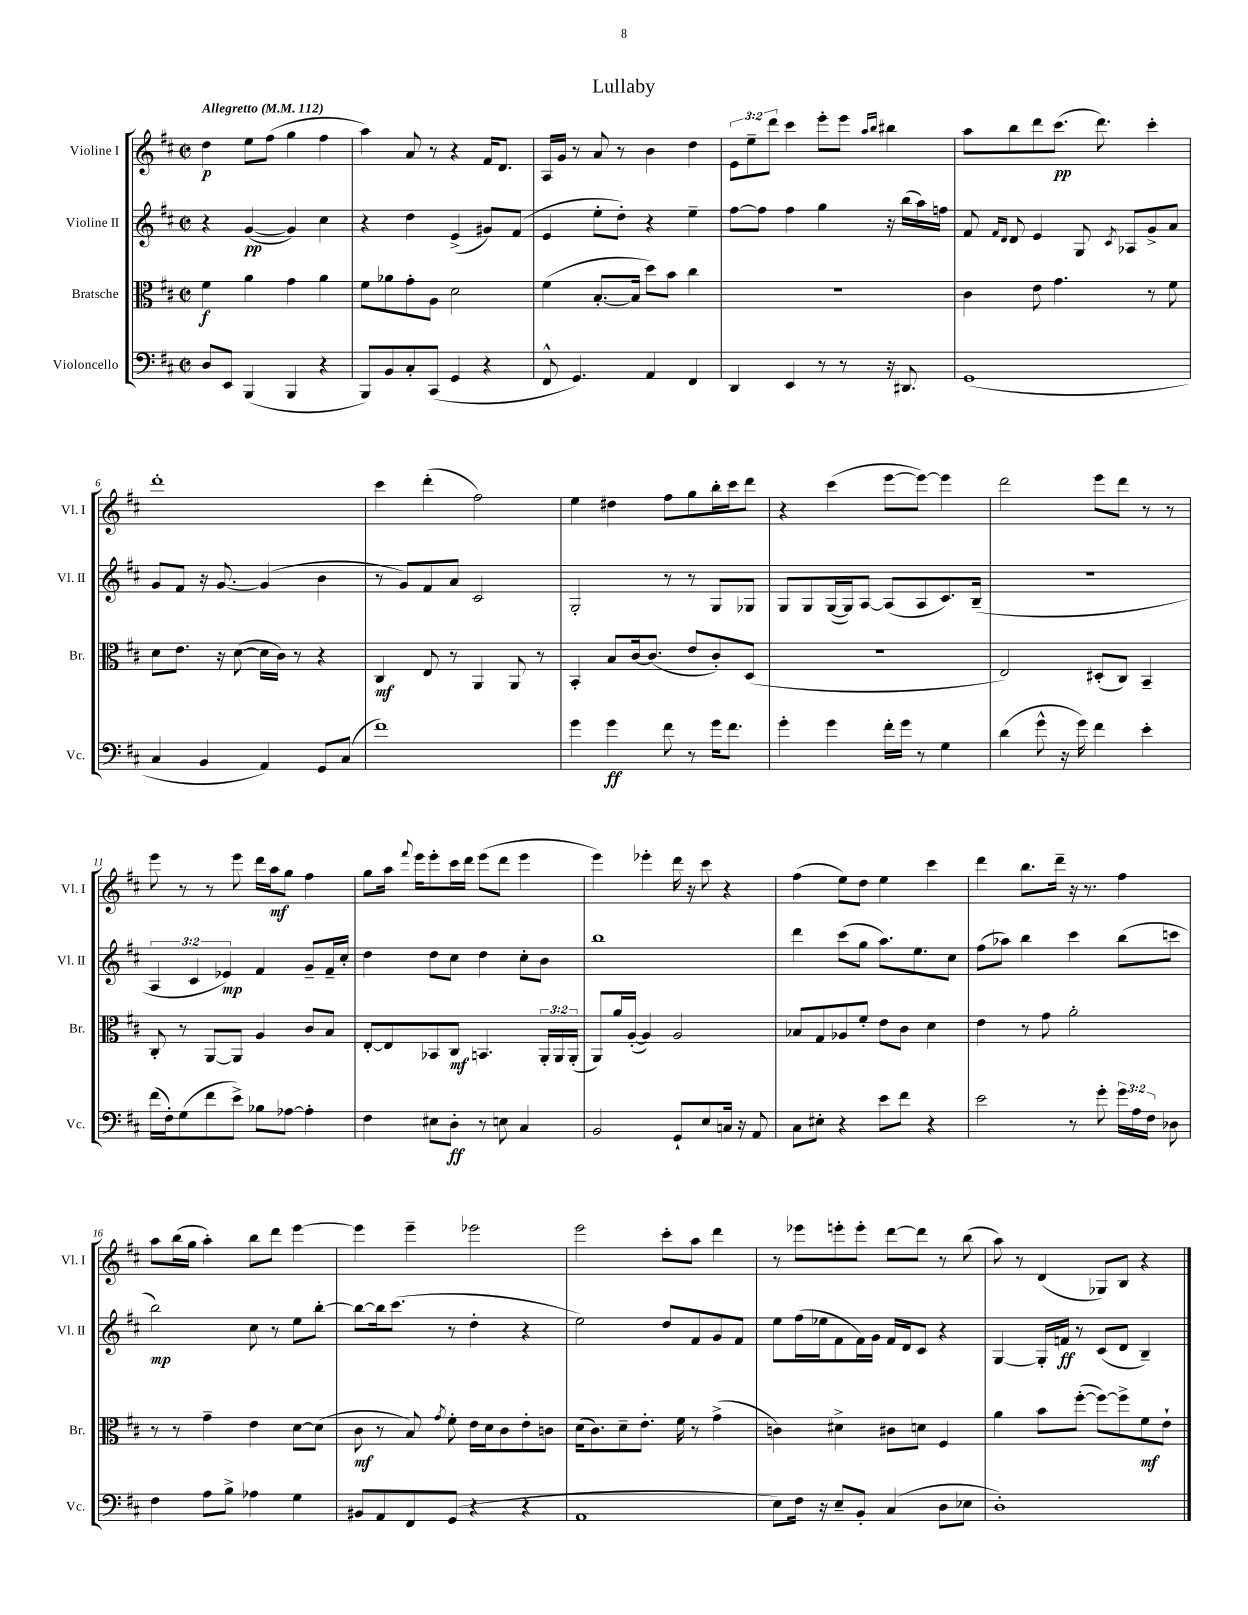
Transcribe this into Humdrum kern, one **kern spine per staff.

**kern	**dynam	**kern	**dynam	**kern	**dynam	**kern	**dynam
*part4	*part4	*part3	*part3	*part2	*part2	*part1	*part1
*staff4	*staff4	*staff3	*staff3	*staff2	*staff2	*staff1	*staff1
*I"Violoncello	*	*I"Bratsche	*	*I"Violine II	*	*I"Violine I	*
*I'Vc.	*	*I'Br.	*	*I'Vl. II	*	*I'Vl. I	*
*clefF4	*	*clefC3	*	*clefG2	*	*clefG2	*
*k[f#c#]	*	*k[f#c#]	*	*k[f#c#]	*	*k[f#c#]	*
*M2/2	*	*M2/2	*	*M2/2	*	*M2/2	*
*met(c|)	*	*met(c|)	*	*met(c|)	*	*met(c|)	*
*MM112	*	*MM112	*	*MM112	*	*MM112	*
=1	=1	=1	=1	=1	=1	=1	=1
!	!	!	!	!	!	!LO:TX:a:B:t=Allegretto	!
8D/L	.	4f#\	f	4r	.	4dd\	p
8EE/J	.	.	.	.	.	.	.
(4BBB/	.	4a\	.	([4g/	pp	8ee\L	.
.	.	.	.	.	.	(8ff#\J	.
4BBB/	.	4g\	.	4g/])	.	4gg\	.
4r	.	4a\	.	4cc#\	.	4ff#\	.
=2	=2	=2	=2	=2	=2	=2	=2
8BBB/L)	.	8f#\L	.	4r	.	4aa\)	.
8BB/	.	8a-X\	.	.	.	.	.
8C#'/	.	8g'\	.	4dd\	.	8a/	.
(8CC#/J	.	8A\J	.	.	.	8r	.
4GG/	.	2d\	.	(4e^/	.	4r	.
4r	.	.	.	8g#X/L)	.	16f#/KL	.
.	.	.	.	.	.	8.d/J	.
.	.	.	.	(8f#/J	.	.	.
=3	=3	=3	=3	=3	=3	=3	=3
8FF#^^/	.	(4f#\	.	4e/	.	16A/LL	.
.	.	.	.	.	.	16g/JJ	.
4.GG/)	.	.	.	.	.	8r	.
.	.	[8.B'/L	.	8ee'\L	.	8a/	.
.	.	.	.	8dd'\J)	.	8r	.
.	.	16B/Jk]	.	.	.	.	.
4AA/	.	8dd\L)	.	4r	.	4b\	.
.	.	8b\J	.	.	.	.	.
4FF#/	.	4cc#\	.	4ee~\	.	4dd\	.
=4	=4	=4	=4	=4	=4	=4	=4
4DD/	.	1r	.	[8ff#\L	.	12e\L	.
.	.	.	.	.	.	12ee~\	.
.	.	.	.	8ff#\J]	.	.	.
.	.	.	.	.	.	12ddd\J	.
4EE/	.	.	.	4ff#\	.	4ccc#\	.
8r	.	.	.	4gg\	.	8eee'\L	.
8r	.	.	.	.	.	8eee\J	.
.	.	.	.	.	.	16qqaa/LL	.
.	.	.	.	.	.	16qqbb/JJ	.
16r	.	.	.	16r	.	4bb#X\	.
8.DD#X/	.	.	.	(16bb\LL	.	.	.
.	.	.	.	16aa\)	.	.	.
.	.	.	.	16ffn\JJ	.	.	.
=5	=5	=5	=5	=5	=5	=5	=5
(1GG	.	4c#\	.	8f#/	.	8aa\L	.
.	.	.	.	16qqf#/LL	.	.	.
.	.	.	.	16qqd/JJ	.	.	.
.	.	.	.	8d/	.	8bb\	.
.	.	8e\	.	4e/	.	8ddd\	.
.	.	4.g\	.	.	.	(8.ccc#\J	pp
.	.	.	.	8G/	.	.	.
.	.	.	.	.	.	8.ddd\)	.
.	.	.	.	8qc#/	.	.	.
.	.	.	.	8A-X/L	.	.	.
.	.	8r	.	8g^/	.	4ccc#'\	.
.	.	8f#\	.	8a/J	.	.	.
!!LO:LB:g=z
=6	=6	=6	=6	=6	=6	=6	=6
4C#/	.	8d\L	.	8g/L	.	1ddd'	.
.	.	8.e\J	.	8f#/J	.	.	.
4BB/	.	.	.	16r	.	.	.
.	.	16r	.	[8.g/	.	.	.
.	.	([8d\	.	.	.	.	.
4AA/)	.	16d\LL]	.	(4g/]	.	.	.
.	.	16c#\JJ)	.	.	.	.	.
.	.	8r	.	.	.	.	.
8GG/L	.	4r	.	4b\	.	.	.
(8C#/J	.	.	.	.	.	.	.
=7	=7	=7	=7	=7	=7	=7	=7
1f#)	.	4C#/	mf	8r	.	4ccc#\	.
.	.	.	.	8g/L)	.	.	.
.	.	8E/	.	8f#/	.	(4ddd'\	.
.	.	8r	.	8a/J	.	.	.
.	.	4AA/	.	2c#/	.	2ff#\)	.
.	.	8AA/	.	.	.	.	.
.	.	8r	.	.	.	.	.
=8	=8	=8	=8	=8	=8	=8	=8
4g\	.	4BB'/	.	2G'/	.	4ee\	.
4g\	ff	8B/L	.	.	.	4dd#X\	.
.	.	[16c#/k	.	.	.	.	.
.	.	(8.c#/J]	.	.	.	.	.
8f#\	.	.	.	8r	.	8ff#\L	.
8r	.	8e/L	.	8r	.	8gg\	.
16g\KL	.	8c#'/)	.	8G/L	.	16bb'\L	.
8.f#\J	.	.	.	.	.	16ccc#\J	.
.	.	(8D/J	.	8G-X/J	.	8ddd\J	.
=9	=9	=9	=9	=9	=9	=9	=9
4g'\	.	1r	.	8G/L	.	4r	.
.	.	.	.	8G/	.	.	.
4g\	.	.	.	([16G/L	.	(4ccc#\	.
.	.	.	.	16G/J])	.	.	.
.	.	.	.	[8A/J	.	.	.
16f#'\LL	.	.	.	(8A/L]	.	[8eee\L	.
16g\JJ	.	.	.	.	.	.	.
8r	.	.	.	8A/	.	8eee\J_)	.
4G\	.	.	.	8.c#/)	.	4eee\]	.
.	.	.	.	(16B~/Jk	.	.	.
=10	=10	=10	=10	=10	=10	=10	=10
(4d\	.	2E/)	.	1r	.	2ddd\	.
8g^^\	.	.	.	.	.	.	.
16r	.	.	.	.	.	.	.
16g\)	.	.	.	.	.	.	.
4f#\	.	(8D#X'/L	.	.	.	8eee\L	.
.	.	8C#/J)	.	.	.	8ddd\J	.
4e'\	.	4BB~/	.	.	.	8r	.
.	.	.	.	.	.	8r	.
!!LO:LB:g=z
=11	=11	=11	=11	=11	=11	=11	=11
(16f#\LL	.	8C#'/	.	6A/	.	8eee\	.
16F#'\J)	.	.	.	.	.	.	.
(8G\	.	8r	.	.	.	8r	.
.	.	.	.	6c#/	.	.	.
8f#\	.	[8AA/L	.	.	.	8r	.
.	.	.	.	6e-X/)	mp	.	.
8e^\J)	.	8AA/J]	.	.	.	8eee\	.
8B-X\L	.	4A/	.	4f#/	.	16ddd\LL	.
.	.	.	.	.	.	16aa\J	mf
[8A-X\J	.	.	.	.	.	8gg\J	.
4A-'\]	.	8c#/L	.	8g~/L	.	4ff#\	.
.	.	8B/J	.	16f#~/L	.	.	.
.	.	.	.	16cc#'/JJ	.	.	.
=12	=12	=12	=12	=12	=12	=12	=12
4F#\	.	[8E'/L	.	4dd\	.	8gg\L	.
.	.	8E/]	.	.	.	16aa\Jk	.
.	.	.	.	.	.	8qqfff#/	.
.	.	.	.	.	.	16eee\KL	.
8E#X\L	.	8BB-X/	.	8dd\L	.	8eee'\	.
8D'\J	ff	8C#/J	mf	8cc#\J	.	16ccc#\L	.
.	.	.	.	.	.	16ddd\JJ	.
8r	.	4.BBn/	.	4dd\	.	(8eee\L	.
8En\	.	.	.	.	.	8ddd\J	.
4C#/	.	.	.	8cc#'\L	.	4eee\	.
.	.	24AA'/LL	.	8b\J	.	.	.
.	.	24AA/	.	.	.	.	.
.	.	(24AA'/JJ	.	.	.	.	.
=13	=13	=13	=13	=13	=13	=13	=13
2BB/	.	8AA/L)	.	1bb	.	4eee\)	.
.	.	16a/L	.	.	.	.	.
.	.	([16A'/JJ	.	.	.	.	.
.	.	4A/])	.	.	.	4eee-X'\	.
8GG`/L	.	2A/	.	.	.	16ddd\	.
.	.	.	.	.	.	16r	.
8E/	.	.	.	.	.	8ccc#\	.
16Cn/Jk	.	.	.	.	.	4r	.
16r	.	.	.	.	.	.	.
8AA/	.	.	.	.	.	.	.
=14	=14	=14	=14	=14	=14	=14	=14
8C#\L	.	8B-X/L	.	4ddd\	.	(4ff#\	.
8E#X'\J	.	8G/	.	.	.	.	.
4r	.	8A-X/	.	(8ccc#\L	.	8ee\L)	.
.	.	8f#'/J	.	8gg\J	.	8dd\J	.
8e\L	.	8e\L	.	8.aa\L)	.	4ee\	.
8f#\J	.	8c#\J	.	.	.	.	.
.	.	.	.	8.ee\	.	.	.
4r	.	4d\	.	.	.	4ccc#\	.
.	.	.	.	8cc#\J	.	.	.
=15	=15	=15	=15	=15	=15	=15	=15
2e\	.	4e\	.	(8ff#\L	.	4ddd\	.
.	.	.	.	8aa-X\J)	.	.	.
.	.	8r	.	4bb\	.	8.bb\L	.
.	.	8g\	.	.	.	.	.
.	.	.	.	.	.	16ddd~\Jk	.
8r	.	2a'\	.	4ccc#\	.	16r	.
.	.	.	.	.	.	8.r	.
8g'\	.	.	.	.	.	.	.
24g\LL	.	.	.	(8bb\L	.	4ff#\	.
24A\	.	.	.	.	.	.	.
24F#\JJ	.	.	.	.	.	.	.
8D-X\	.	.	.	8cccn\J	.	.	.
!!LO:LB:g=z
=16	=16	=16	=16	=16	=16	=16	=16
4F#\	.	8r	.	2bb\)	mp	8aa\L	.
.	.	8r	.	.	.	(16bb\L	.
.	.	.	.	.	.	16gg\JJ	.
8A\L	.	4g~\	.	.	.	4aa'\)	.
8B^\J	.	.	.	.	.	.	.
4A-X\	.	4e\	.	8cc#\	.	8bb\L	.
.	.	.	.	8r	.	8ddd\J	.
4G\	.	[8d\L	.	8ee\L	.	[4eee\	.
.	.	(8d\J]	.	[8bb'\J	.	.	.
=17	=17	=17	=17	=17	=17	=17	=17
8BB#X/L	.	8c#\	mf	8bb\L_	.	4eee\]	.
8AA/	.	8r	.	16bb\k]	.	.	.
.	.	.	.	(8.ccc#\J	.	.	.
8FF#/	.	8B/)	.	.	.	4eee~\	.
.	.	8qg/	.	.	.	.	.
(8GG/J	.	8f#'\	.	8r	.	.	.
4r	.	16e\LL	.	4dd'\	.	2eee-X\	.
.	.	16d\J	.	.	.	.	.
.	.	8c#\	.	.	.	.	.
4r	.	8e'\	.	4r	.	.	.
.	.	8cn\J	.	.	.	.	.
=18	=18	=18	=18	=18	=18	=18	=18
1AA	.	(16d\KL	.	2ee\)	.	2eee\	.
.	.	8.c#\)	.	.	.	.	.
.	.	8d~\	.	.	.	.	.
.	.	8.e'\J	.	.	.	.	.
.	.	.	.	8dd/L	.	8ccc#'\L	.
.	.	16f#\	.	.	.	.	.
.	.	8r	.	8f#/	.	8aa\J	.
.	.	(4g^\	.	8g/	.	4ddd\	.
.	.	.	.	8f#/J	.	.	.
=19	=19	=19	=19	=19	=19	=19	=19
8E\L)	.	4cn\)	.	8ee\L	.	8r	.
16F#\Jk	.	.	.	(16ff#\L	.	8eee-X\L	.
16r	.	.	.	16ee-X\J	.	.	.
8E~/L	.	4d#X^\	.	8f#\	.	8eeen'\	.
8BB'/J	.	.	.	16f#\L)	.	8eee'\J	.
.	.	.	.	16g\JJ	.	.	.
(4C#/	.	8c#X\L	.	16f#/LL	.	[8ddd\L	.
.	.	.	.	16d/J	.	.	.
.	.	8dn\J	.	8c#/J	.	8ddd\J]	.
8D\L	.	4F#/	.	4r	.	8r	.
8E-X\J	.	.	.	.	.	(8bb\	.
=20	=20	=20	=20	=20	=20	=20	=20
1D')	.	4a\	.	[4G/	.	8aa\)	.
.	.	.	.	.	.	8r	.
.	.	8b\L	.	16G'/LL]	.	(4d/	.
.	.	.	.	16fn/JJ	ff	.	.
.	.	([8ff#'\J	.	8r	.	.	.
.	.	8ff#\L_)	.	(8c#/L	.	8G-X/L)	.
.	.	8ff#^\]	.	8d/J	.	8B/J	.
.	.	8f#\	mf	4B~/)	.	4r	.
.	.	8e`\J	.	.	.	.	.
==	==	==	==	==	==	==	==
*-	*-	*-	*-	*-	*-	*-	*-
